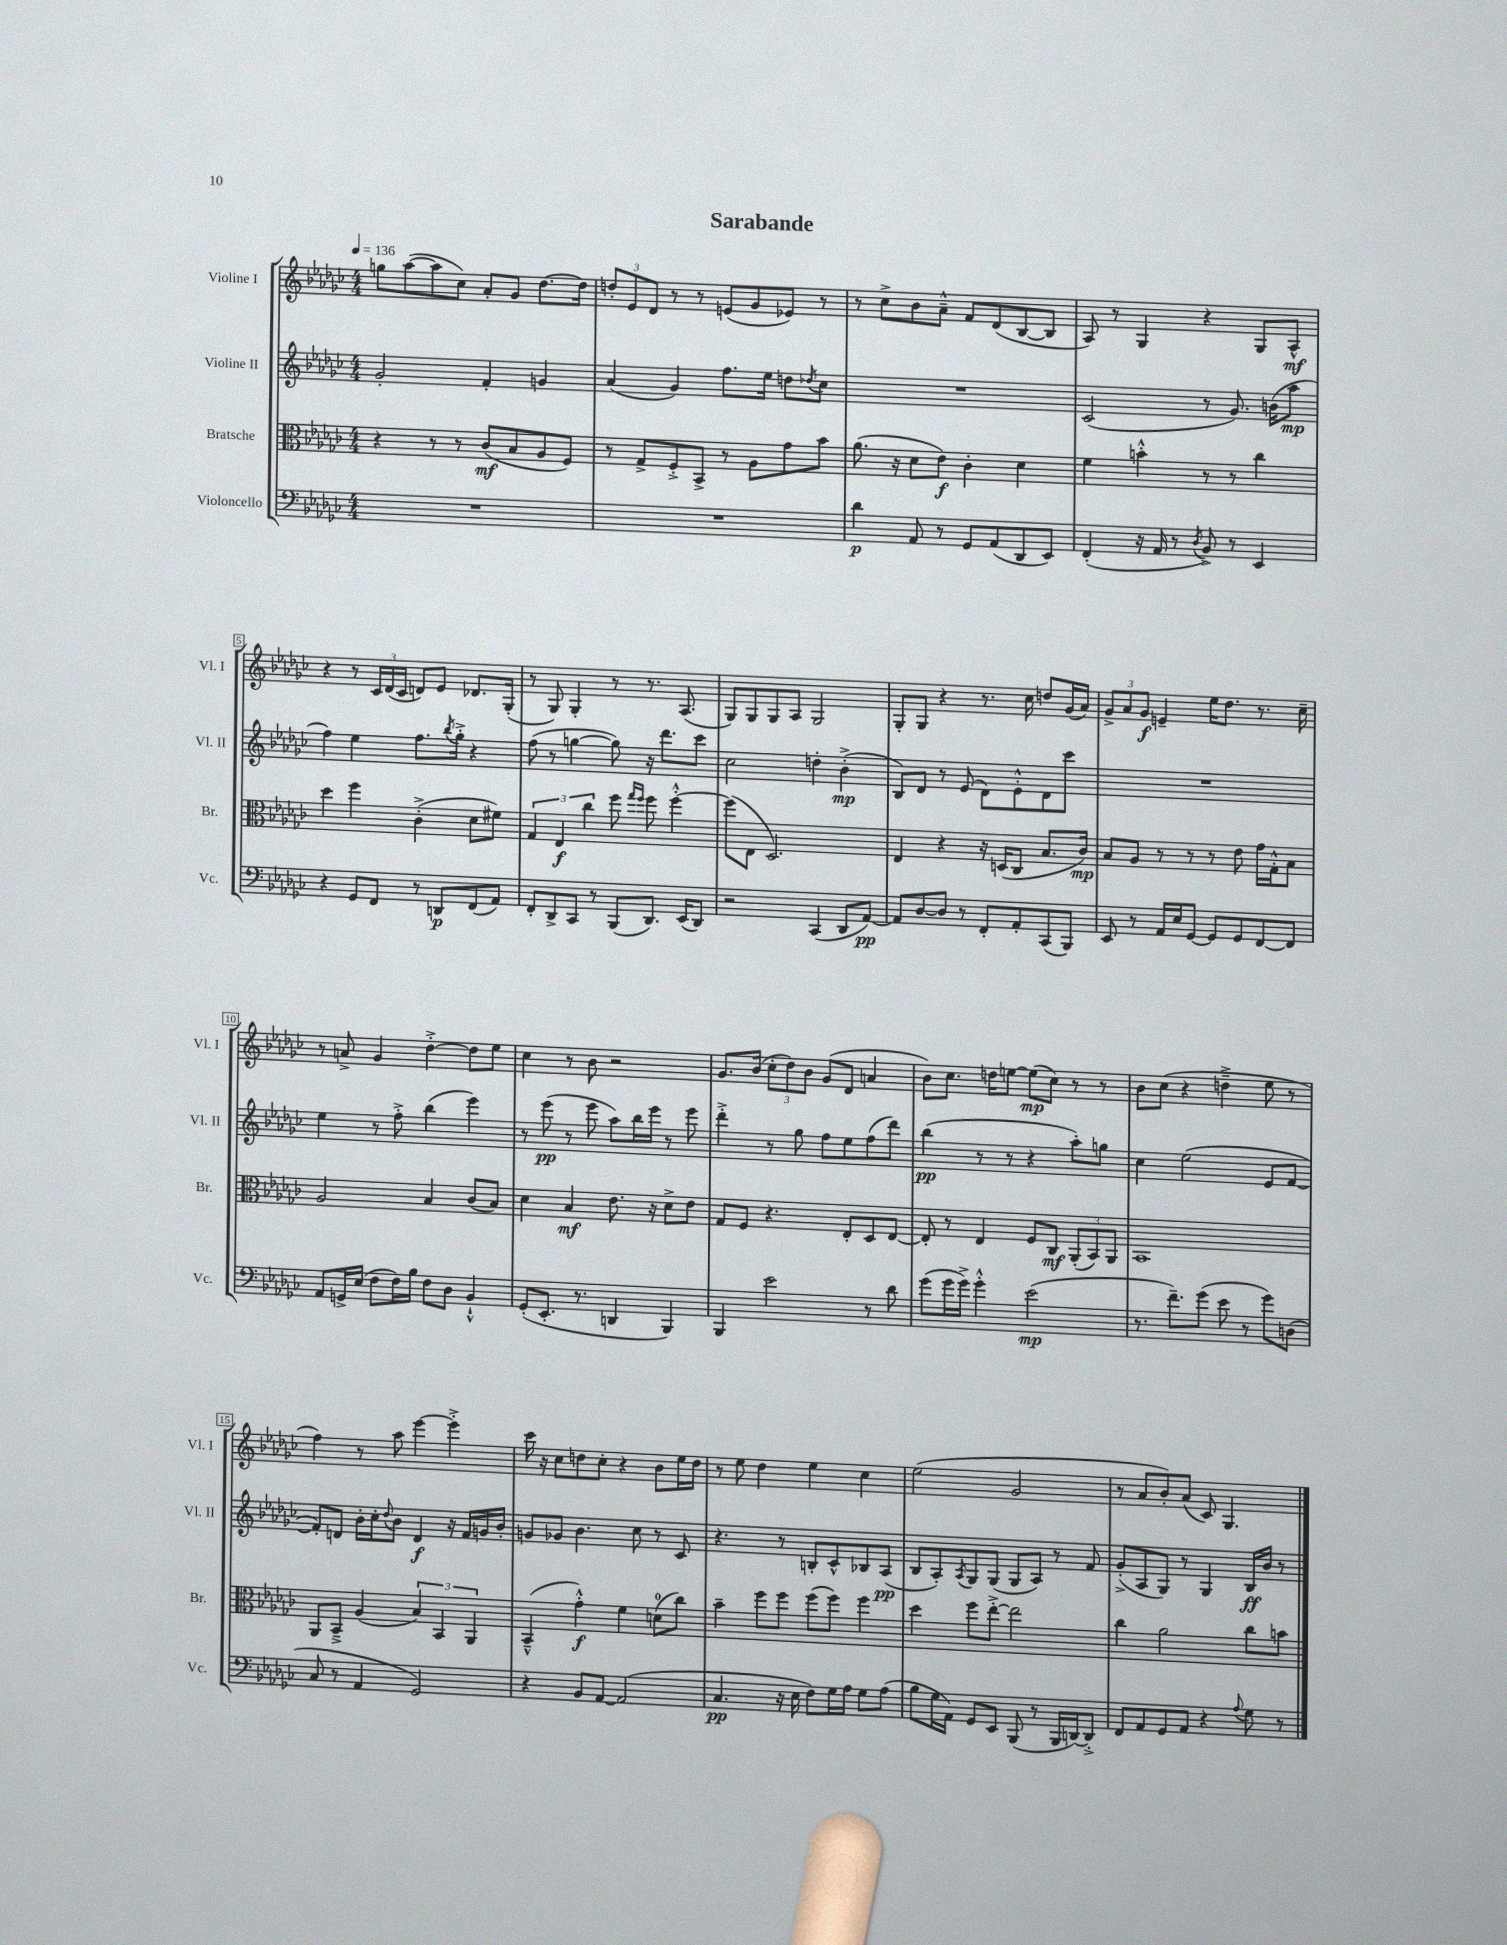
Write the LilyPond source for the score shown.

\header { title = "Sarabande" }
<<
\new StaffGroup <<
\new Staff = "s0" \with { instrumentName = "Violine I" shortInstrumentName = "Vl. I" } {
    \clef treble \key ges \major \numericTimeSignature \time 4/4 \tempo 4 = 136
    g''8 aes''8~( aes''8 ces''8) aes'8-. ges'8 des''8.~ des''16 |
    \tuplet 3/2 { d''8-. ees'8 des'8 } r8 r8 e'8( ges'8 ees'8) r8 |
    r8 ces''8-> bes'8 aes'8---^ f'8 des'8( bes8~ bes8 |
    aes8) r8 ges4 r4 ges8 aes8-^\mf |
    r4 r8 \tuplet 3/2 { ces'16 des'16( ces'16 } d'8) ees'8 des'8. ges16-.( |
    r8 ges8) ges4-. r8 r8. aes8.( |
    ges8) ges8 ges8 aes8 ges2 |
    ges8-. ges8 r4 r8. ces''16 d''8 ges'16( aes'16) |
    \tuplet 3/2 { ges'8-> aes'8 ges'8\f } e'4-- ees''16 des''8. r8. ces''16-- |
    r8 a'8-> ges'4 des''4~-.-> des''8 ees''8 |
    ces''4 r8 bes'8 r2 |
    ges'8. bes'16( \tuplet 3/2 { ces''8-. des''8) bes'8 } ges'8( des'8 a'4 |
    bes'8) ces''8. d''16 e''8~ e''8\mp( ces''8) r8 r8 |
    bes'8 ces''8( r4 d''4---> ees''8 r8 |
    f''4) r8 aes''8 ees'''4~ ees'''4-.-> |
    ces'''16 r16 ces''8 d''8 ces''8-. r4 bes'8 ees''16 d''16 |
    r8 ees''8 des''4 ees''4 ces''4 |
    ees''2( ges'2 |
    r8 aes'8 bes'8-.) aes'8( ces'8) ges4. \bar "|." |
}
\new Staff = "s1" \with { instrumentName = "Violine II" shortInstrumentName = "Vl. II" } {
    \clef treble \key ges \major \numericTimeSignature \time 4/4
    ges'2-. f'4-. g'4 |
    aes'4( ges'4) f''8. ees''16 d''8 \acciaccatura { des''8 } ces''8 |
    R1 |
    ces'2( r8 ges'8.) b'16( aes''8\mp |
    f''4) ees''4 f''8. \acciaccatura { bes''8 } ges''16-.-> r4 |
    f''8( r8 g''4~ g''8) r16 des'''8. ces'''8 |
    ces''2 d''4-. bes'4-.->\mp( |
    bes8) des'8 r8 ees'8( des'8) ees'8-.-^ des'8 ces'''8 |
    R1 |
    ees''4 r8 f''8-.-> bes''4( ees'''4) |
    r8 ees'''8\pp( r8 ees'''8 aes''8) bes''16 ees'''16 r8 ees'''8 |
    des'''4-.-> r8 ges''8 f''8 ees''8 f''8( des'''8) |
    bes''4\pp( r8 r8 r4 aes''8-.) g''8 |
    ces''4 ees''2( ees'8 f'8~ |
    f'8-.) d'8 bes'16-. ces''16-. \appoggiatura { des''8 } bes'8 d'4\f r16 f'16 g'16 bes'16-. |
    g'8 ges'8 bes'4. ces''8 r8 ces'8 |
    r4. r8 b8-. ces'8-^ bes8 aes8\pp( |
    bes8 aes8-.) \acciaccatura { aes8 } ges8 ges8( ges8 aes8) r8 f'8 |
    ges'8-.->( aes8 ges8) r8 ges4 bes16\ff bes'16 r8 \bar "|." |
}
\new Staff = "s2" \with { instrumentName = "Bratsche" shortInstrumentName = "Br." } {
    \clef alto \key ges \major \numericTimeSignature \time 4/4
    r4 r8 r8 ces'8\mf( bes8 aes8 f8) |
    r8 ges8-> f8-.-> bes,8-> r8 aes8 ges'8 bes'8 |
    aes'8.( r16 des'8 ees'8\f) ces'4-. des'4 |
    f'4 b'4-.-^ r8 r8 ces''4 |
    des''4 f''4 ces'4-.->( des'8 fis'8) |
    \tuplet 3/2 { ges4 ees4\f ces''4 } f''8 \grace { ges''16 f''16 } f''8 f''4~-.-^ |
    f''8( ees8 des2.) |
    ees4 r4 r16 d16( ces8 bes8. ces'16\mp) |
    bes8 aes8 r8 r8 r8 ees'8 ges'16 ges16-.-^ bes8 |
    aes2 bes4 ces'8( bes8) |
    des'4 bes4\mf ees'8. r16 des'8-> ees'8 |
    ges8 f8 r4. ees8-. des8 ees8~ |
    ees8-. r8 ees4 f8 ces8\mf \tuplet 3/2 { aes,8-.( bes,8) aes,8 } |
    bes,1 |
    aes,8 bes,8---> aes4( \tuplet 3/2 { bes4) bes,4 aes,4 } |
    bes,4---^( ges'4-.-^\f) f'4 d'8-0( ces''8) |
    bes'4-- f''8 f''8 f''8( f''8) f''4 |
    des''4 f''8 ees''8~-.-> ees''2 |
    ces''4 aes'2 ces''8 b'8 \bar "|." |
}
\new Staff = "s3" \with { instrumentName = "Violoncello" shortInstrumentName = "Vc." } {
    \clef bass \key ges \major \numericTimeSignature \time 4/4
    R1 |
    R1 |
    des'4\p aes,8 r8 ges,8 aes,8( des,8 ees,8) |
    f,4-.( r16 aes,16 r8 \acciaccatura { des8 } bes,8->) r8 ees,4 |
    r4 ges,8 f,8 r8 d,8\p f,8( aes,8) |
    f,8-. des,8-> ces,8 r8 bes,,8( des,8.) ees,16( des,8) |
    r2 ces,4( des,8 aes,8~\pp) |
    aes,8 des8~ des8 r8 f,8-. aes,8-. ces,8( bes,,8) |
    ees,8 r8 aes,16 ees16 ges,8~ ges,8 ges,8 f,8~ f,8 |
    aes,8 g,16-> ees16( f8 f16) bes16 f8 des8 bes,4-!-^ |
    ges,8-.( ees,8.-. r8. d,4 bes,,4) |
    bes,,4 ees'2 r8 des'8 |
    ges'8( ges'16 ges'16->) ges'4-.-^ ees'2\mp( |
    r8. f'8.--) ges'8( ees'8 r8 ges'8) d8( |
    ces8 r8 aes,4 ges,2) |
    r4 bes,8 aes,8~ aes,2( |
    ces4.\pp r16 ees16 f8) ges16 aes16 ges8 aes8( |
    bes8 ges16 aes,16) ges,8 ees,8 bes,,8( r8 bes,,16 d,16~) d,8-.-> |
    f,8 aes,8 ges,8 aes,8 r4 \appoggiatura { aes8 } ges8 r8 \bar "|." |
}
>>
>>
\layout { \context { \Score \override BarNumber.stencil = #(make-stencil-boxer 0.1 0.3 ly:text-interface::print) } }
